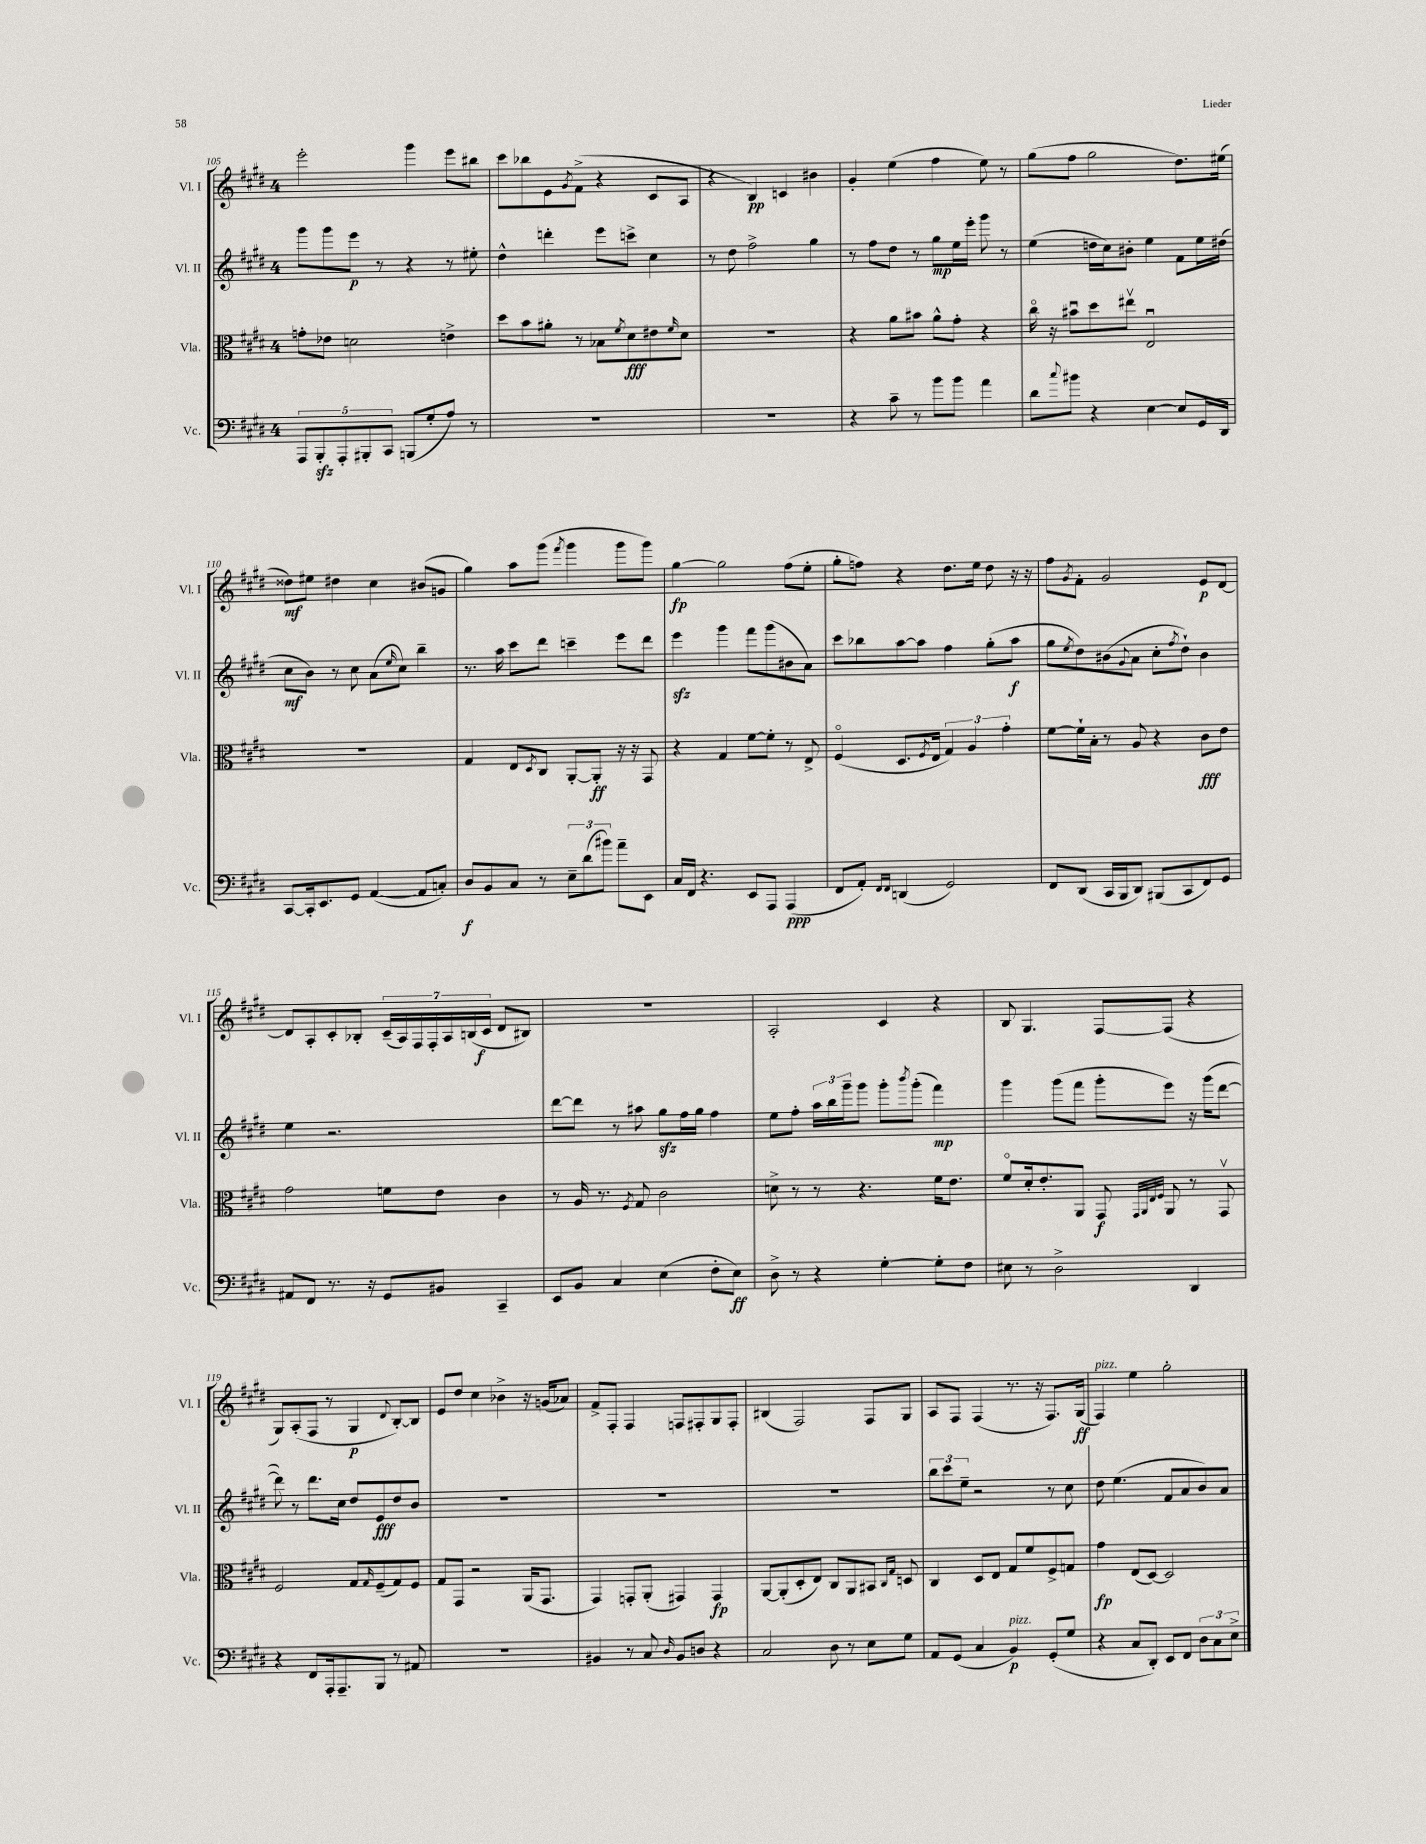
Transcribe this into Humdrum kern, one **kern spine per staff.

**kern	**kern	**kern	**kern
*staff4	*staff3	*staff2	*staff1
*clefF4	*clefC3	*clefG2	*clefG2
*k[f#c#g#d#]	*k[f#c#g#d#]	*k[f#c#g#d#]	*k[f#c#g#d#]
*M4/4	*M4/4	*M4/4	*M4/4
10AAA/L	8g'\L	8ggg#\L	2eee'\
10BBB'/	.	.	.
.	8e-\J	8ggg#\	.
10AAA'/	.	.	.
.	2d\	8eee\J	.
10BBB#'/	.	.	.
.	.	8r	.
10CC#/J	.	.	.
(8BBB/L	.	4r	4ggg#\
8G#'/	.	.	.
8A/J)	4e^\	8r	8eee\L
8r	.	8ee#'\	8bb#\J
=	=	=	=
1r	8dd#\L	4dd#^^\	8ccc#\L
.	8b\	.	8bb-\
.	8a#'\J	4ddd'\	8e\
.	.	.	8qg#/
.	8r	.	(8f#^\J
.	8B-\L	8eee\L	4r
.	8qf#/	.	.
.	8d#\	8ccc^\J	.
.	8e#\	4cc#\	8c#/L
.	16qqf#/	.	.
.	8d#\J	.	8A/J
=	=	=	=
1r	1r	8r	4r
.	.	8dd#\	.
.	.	2ff#^\	4B/)
.	.	.	4c/
.	.	4gg#\	4b#\
=	=	=	=
4r	4r	8r	4g#'/
.	.	8ff#\L	.
8c#~\	8a\L	8dd#\J	(4ee\
8r	8b#\J	8r	.
8b\L	8a^^\L	8gg#\L	4ff#\
8b\J	8g#'\J	16ee\L	.
.	.	16eee'\JJ	.
4a\	4r	8ggg#\	8ee\)
.	.	8r	8r
=	=	=	=
8d#\L	16cc#o\	(4ee\	(8gg#\L
.	16r	.	.
8qqcc#/	.	.	.
8b#\J	8b#u\L	.	8ff#\J
4r	8dd#\	16dd\LL	2gg#\
.	.	16cc#\J)	.
.	8ee#v\J	8b#'\J	.
[4E\	2Eu/	4ee\	.
8E/]L	.	8f#\L	8.dd#\L)
16GG#/L	.	16ee\L	.
16DD#/JJ	.	(16dd#\JJ	(16ee#\Jk
=	=	=	=
[8CC#/L	1r	8cc#\L	8dd##\L)
16CC#'/]k	.	8b\J)	8ee#\J
8.EE/	.	.	.
.	.	8r	4dd#\
8GG#/J	.	8cc#\	.
([4AA/	.	(8a\L	4cc#\
.	.	16qqee/	.
.	.	8cc#\J)	.
8AA/]L	.	4bb~\	(8b#/L
8C'/J)	.	.	8g/J
=	=	=	=
8D#/L	4G#/	8.r	4gg#\)
8BB/	.	.	.
.	.	16aa\	.
8C#/J	8E/L	8ccc#\L	8aa\L
.	8qD#/	.	.
8r	8C#/J	8ddd#\J	(8ggg#\J
.	.	.	8qfff#/
12E~\L	[8AA'/L	4ccc~\	4ggg#\
(12d#\	.	.	.
.	8AA'/]J	.	.
12b#\J)	.	.	.
8a~\L	16r	8eee\L	8ggg#\L
.	16r	.	.
8EE\J	8GG#/	8ddd#\J	8ggg#\J)
=	=	=	=
16C#/LL	4r	4eee\	[4gg#\
16FF#/JJ	.	.	.
4.r	.	.	.
.	4G#/	4ggg#\	2gg#\]
8EE/L	[8f#\L	8fff#\L	.
8AAA/J	8f#'\]J	(8ggg#\	.
(4AAA/	8r	8b#\	(8ff#\L
.	8E^/	8a\J)	8ee'\J
=	=	=	=
8FF#/L	(4F#o/	8ccc#\L	8gg#'\L
8AA'/J)	.	8bb-\	8ff\J)
16qqFF#/LL	.	.	.
16qqFF#/JJ	.	.	.
(4DD/	8.D#/L	[8aa\	4r
.	.	8aa\]J	.
.	8qF#/	.	.
.	16E/Jk	.	.
2GG#/)	6G#/)	4ff#\	8.dd#\L
.	6A/	.	.
.	.	.	16ee\Jk
.	.	(8gg#'\L	8dd#\
.	6g#'\	.	.
.	.	8aa\J	16r
.	.	.	16r
=	=	=	=
8FF#/L	[8f#\L	8gg#\L	8ff#\L
.	.	8qee/	8qg#/
(8DD#/J	16f#`\]L	8dd#\)	8f#'\J
.	16B'\JJ	.	.
16CC#/LL	8r	(8b#\	2g#/
16BBB/J	.	.	.
.	.	8qqg#/	.
8DD#/J)	8A/	8a\J	.
(8BBB#/L	4r	8cc#'\L	.
.	.	8qff#/	.
8CC#/	.	8dd#`\J)	.
8FF#/)	8c#\L	4b#\	8e/L
8GG#/J	8e\J	.	[8d#/J
=	=	=	=
8AA#/L	2g#\	4ee\	8d#/]L
8FF#/J	.	.	8A'/
8.r	.	2.r	8c#'/
.	.	.	8B-'/J
16r	.	.	.
8GG#/L	8f\L	.	(28c#~/LL
.	.	.	28A/)
.	.	.	28F#/
.	.	.	28F#'/
8BB#/J	8e\J	.	.
.	.	.	28A/
.	.	.	(28B/
.	.	.	28c#/JJ
4CC#~/	4c#\	.	8d#/L
.	.	.	8B#/J)
=	=	=	=
8EE/L	8r	[8ddd#\L	1r
8BB/J	16A/	8ddd#\]J	.
.	8.r	.	.
4C#/	.	8r	.
.	8qF#/	.	.
.	8G#/	8aa#\	.
(4E\	2c#\	8gg#\L	.
.	.	16ff#\L	.
.	.	16gg#\JJ	.
8F#'\L	.	4ff#\	.
8E\J)	.	.	.
=	=	=	=
8D#^\	8d^\	8ee\L	2A'/
8r	8r	8ff#'\J	.
4r	8r	24aa\LL	.
.	.	24bb\	.
.	.	24ggg#~\J	.
.	4.r	8ggg#\J	.
[4G#'\	.	8ggg#'\L	4c#/
.	.	8qbbb/	.
.	.	(8ggg#'\J	.
8G#'\]L	16f#\LK	4fff#\)	4r
.	8.e\J	.	.
8F#\J	.	.	.
=	=	=	=
8E#\	8f#o/L	4ggg#\	8B/
8r	16d#'/k	.	4.G#/
.	8.e'/	.	.
2D#^\	.	(8ggg#\L	.
.	8AA/J	8fff#\J	.
.	8GG#/	8ggg#'\L	[8F#/L
.	32qqGG#/LLL	.	.
.	32qqAA/	.	.
.	32qqE/	.	.
.	32qqF#/JJJ	.	.
.	8AA/	8eee\J)	(8F#/]J
4DD#/	8r	16r	4r
.	.	(16ggg#\LK	.
.	8GG#v/	[8ddd#\J	.
=	=	=	=
4r	2F#/	8ddd#\])	8G#/L)
.	.	8r	(8A'/
8FF#/L	.	8.ddd#\L	8F#/J
16AAA'/k	.	.	8r
8.AAA~/	.	16cc#\Jk	.
.	8G#/L	8dd#/L	4G#/
.	16qqG#/	.	.
8BBB/J	(8F#~/	8e/	.
.	.	.	8qqd#/
8r	8G#/)	8dd#/	[8B'/L)
8AA#/	8F#/J	8b/J	8B/]J
=	=	=	=
1r	8G#/L	1r	8e/L
.	8GG#/J	.	8dd#/J
.	2r	.	4cc#\
.	.	.	4b-^\
.	(16AA/LK	.	16r
.	8.GG#/J	.	(16g/LK
.	.	.	8a-/J)
=	=	=	=
4BB#/	4GG#/)	1r	8f#^/L
.	.	.	8F#'/J
8r	8GG'/L	.	4F#/
8C#/	(8AA'/J	.	.
16qqD#/	.	.	.
8BB#/L	4GG#/)	.	8F/L
8D/J	.	.	8F#'/
4r	4GG#/	.	8G#/
.	.	.	8F#'/J
=	=	=	=
2C#/	[8AA/L	1r	(4B#/
.	(8AA'/]	.	.
.	8D#'/	.	2F#/)
.	8E/J)	.	.
8D#\	8C#/L	.	.
8r	8AA/	.	.
8E\L	8BB#/J	.	8F#/L
.	16qqC#/LL	.	.
.	16qqG#/JJ	.	.
8G#\J	8D/	.	8G#/J
=	=	=	=
8AA/L	4C#/	12bb\L	8A/L
.	.	12ccc#\	.
(8GG#/J	.	.	8F#/J
.	.	12ee~\J	.
4C#/	8D#/L	2r	(4F#/
.	8E/J	.	.
4BB/)	8G#/L	.	8.r
.	8f#/	.	.
.	.	.	16r
(8GG#'/L	8F#^/	8r	8.F#/L)
8G#/J	8G/J	8cc#\	.
.	.	.	(16G#/Jk
=	=	=	=
4r	4g#\	8dd#\	4F#/)
.	.	(4.ee\	.
8C#/L	(8E/L	.	4ee\
8DD#'/J)	[8D#/J)	.	.
8EE/L	2D#/]	8f#/L	2gg#'\
8FF#/J	.	8a/	.
12D#\L	.	8b/)	.
12C#\	.	.	.
.	.	8a/J	.
12E^\J	.	.	.
==	==	==	==
*-	*-	*-	*-
